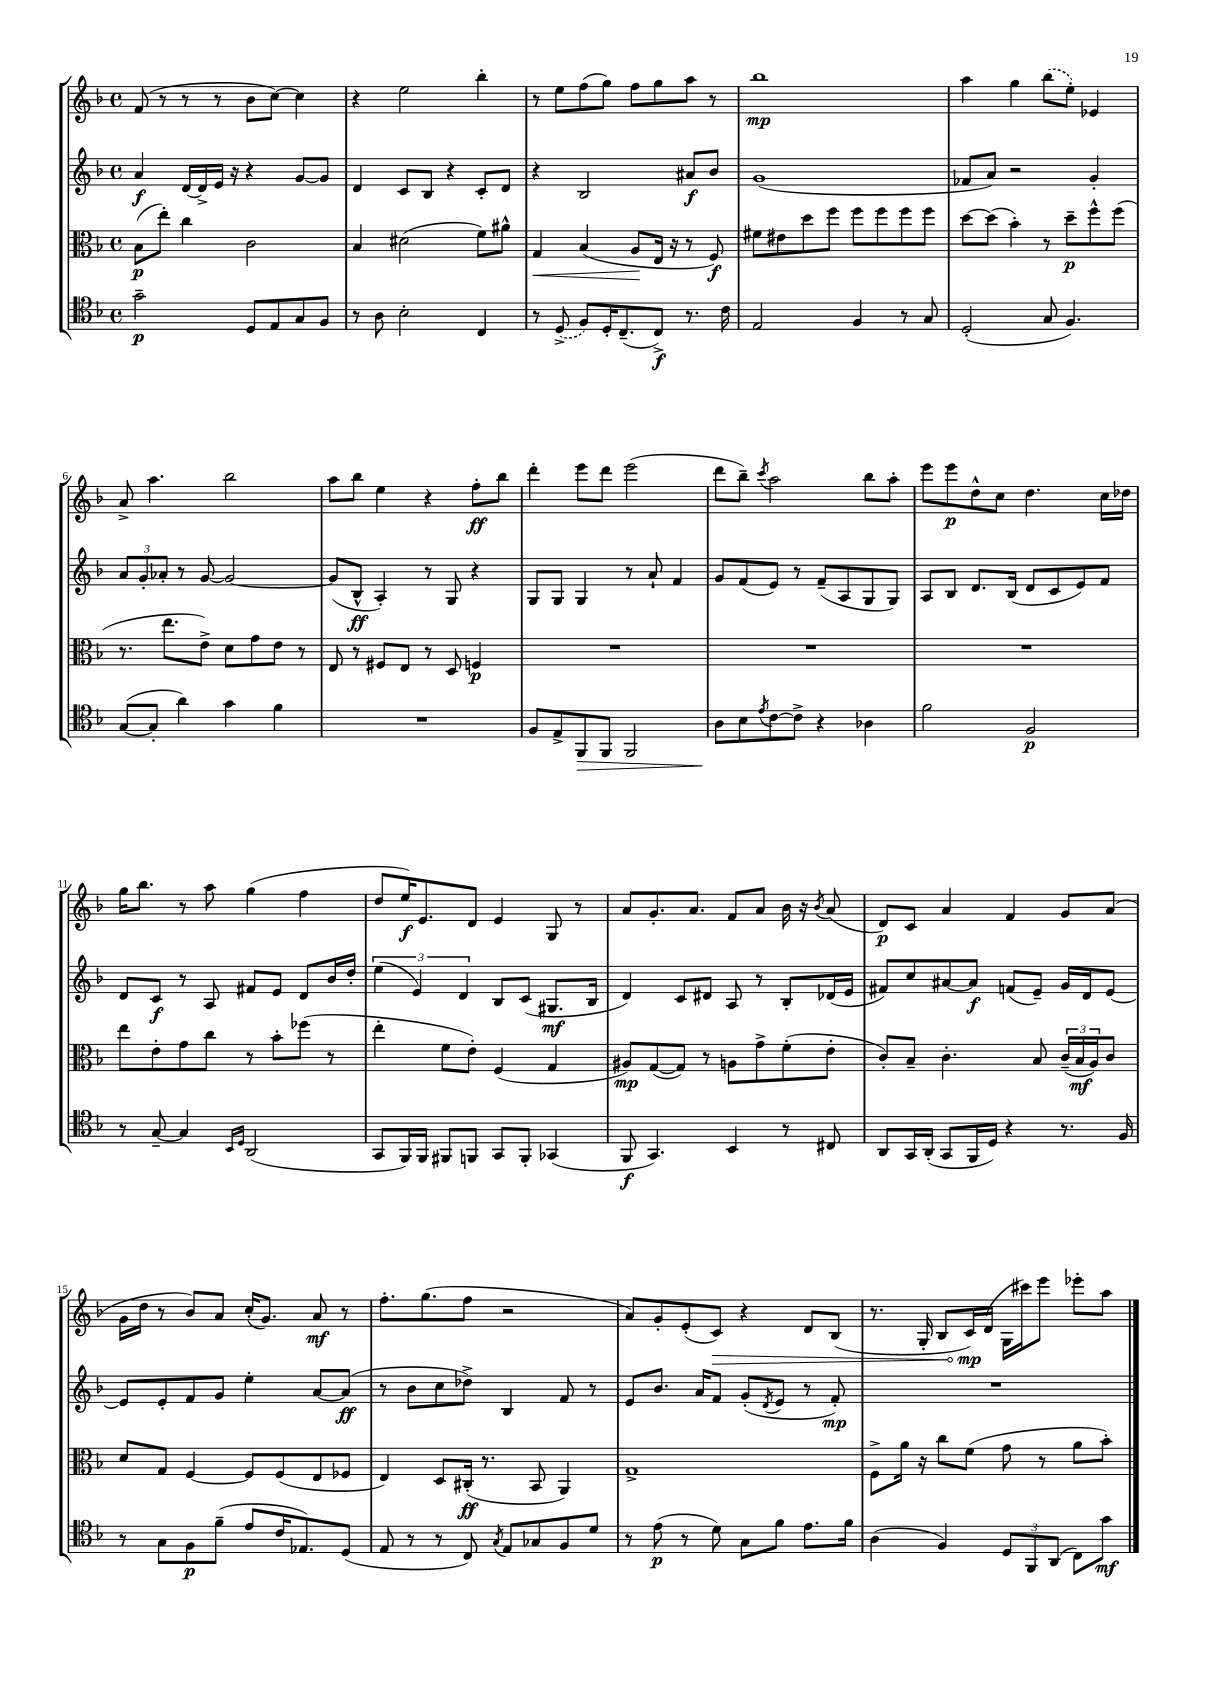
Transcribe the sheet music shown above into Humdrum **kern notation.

**kern	**dynam	**kern	**dynam	**kern	**dynam	**kern	**dynam
*part4	*part4	*part3	*part3	*part2	*part2	*part1	*part1
*staff4	*staff4	*staff3	*staff3	*staff2	*staff2	*staff1	*staff1
*clefC4	*	*clefC3	*	*clefG2	*	*clefG2	*
*k[b-]	*	*k[b-]	*	*k[b-]	*	*k[b-]	*
*M4/4	*	*M4/4	*	*M4/4	*	*M4/4	*
*met(c)	*	*met(c)	*	*met(c)	*	*met(c)	*
=1	=1	=1	=1	=1	=1	=1	=1
2g~\	p	(8B-\L	p	4a/	f	(8f/	.
.	.	8ee'\J)	.	.	.	8r	.
.	.	4cc\	.	[16d/LL	.	8r	.
.	.	.	.	16d^/]	.	.	.
.	.	.	.	16e/JJ	.	8r	.
.	.	.	.	16r	.	.	.
8D/L	.	2c\	.	4r	.	8b-\L	.
8E/	.	.	.	.	.	[8cc\J)	.
8G/	.	.	.	[8g/L	.	4cc\]	.
8F/J	.	.	.	8g/J]	.	.	.
=2	=2	=2	=2	=2	=2	=2	=2
8r	.	4B-/	.	4d/	.	4r	.
8A\	.	.	.	.	.	.	.
2B-'\	.	(2d#X\	.	8c/L	.	2ee\	.
.	.	.	.	8B-/J	.	.	.
.	.	.	.	4r	.	.	.
4C/	.	8f\L)	.	8c'/L	.	4bb-'\	.
.	.	8a#X^^\J	.	8d/J	.	.	.
=3	=3	=3	=3	=3	=3	=3	=3
!	!	!	!LO:HP:b	!	!	!	!
8r	.	4G/	<	4r	.	8r	.
(8D^/	.	.	.	.	.	8ee\L	.
8F/L)	.	(4B-/	.	2B-/	.	(8ff\	.
16D'/K	.	.	.	.	.	8gg\J)	.
(8.C~/	.	.	.	.	.	.	.
.	.	8A/L	.	.	.	8ff\L	.
8C^/J)	f	16E/Jk	[	.	.	8gg\	.
.	.	16r	.	.	.	.	.
8.r	.	8r	.	8a#X/L	f	8aa\J	.
.	.	8F/)	f	8b-/J	.	8r	.
16c\	.	.	.	.	.	.	.
=4	=4	=4	=4	=4	=4	=4	=4
2E/	.	8f#X\L	.	(1g	.	1bb-	mp
.	.	8e#X\	.	.	.	.	.
.	.	8dd\	.	.	.	.	.
.	.	8ff\J	.	.	.	.	.
4F/	.	8ff\L	.	.	.	.	.
.	.	8ff\	.	.	.	.	.
8r	.	8ff\	.	.	.	.	.
8G/	.	8ff\J	.	.	.	.	.
=5	=5	=5	=5	=5	=5	=5	=5
(2D'/	.	[8dd\L	.	8f-X/L	.	4aa\	.
.	.	(8dd\J]	.	8a/J)	.	.	.
.	.	4b-'\)	.	2r	.	4gg\	.
8G/	.	8r	.	.	.	(8bb-\L	.
4.F/)	.	8dd~\L	p	.	.	8ee'\J)	.
.	.	8ff^^\	.	4g'/	.	4e-X/	.
.	.	(8ff\J	.	.	.	.	.
!!LO:LB:g=z
=6	=6	=6	=6	=6	=6	=6	=6
([8G/L	.	8.r	.	12a/L	.	8a^/	.
.	.	.	.	12g'/	.	.	.
8G'/J]	.	.	.	.	.	4.aa\	.
.	.	.	.	12a-X'/J	.	.	.
.	.	8.ee\L	.	.	.	.	.
4a\)	.	.	.	8r	.	.	.
.	.	8e^\J)	.	[8g/	.	.	.
4g\	.	8d\L	.	2g/_	.	2bb-\	.
.	.	8g\	.	.	.	.	.
4f\	.	8e\J	.	.	.	.	.
.	.	8r	.	.	.	.	.
=7	=7	=7	=7	=7	=7	=7	=7
1r	.	8E/	.	(8g/L]	.	8aa\L	.
.	.	8r	.	8B-^^/J	ff	8bb-\J	.
.	.	8F#X/L	.	4A'/)	.	4ee\	.
.	.	8E/J	.	.	.	.	.
.	.	8r	.	8r	.	4r	.
.	.	8D/	.	8G/	.	.	.
.	.	4Fn/	p	4r	.	8ff'\L	ff
.	.	.	.	.	.	8bb-\J	.
=8	=8	=8	=8	=8	=8	=8	=8
8F/L	.	1r	.	8G/L	.	4ddd'\	.
8E^/	.	.	.	8G/J	.	.	.
!	!LO:HP:b	!	!	!	!	!	!
8FF/	>	.	.	4G/	.	8eee\L	.
8FF/J	.	.	.	.	.	8ddd\J	.
2FF/	.	.	.	8r	.	(2eee\	.
.	.	.	.	8a`/	.	.	.
.	.	.	.	4f/	.	.	.
=9	=9	=9	=9	=9	=9	=9	=9
8A\L	.	1r	.	8g/L	.	8ddd\L	.
8B-\	]	.	.	(8f/	.	8bb-~\J)	.
8qe/	.	.	.	.	.	8qccc/	.
[8c\	.	.	.	8e/J)	.	2aa\	.
8c^\J]	.	.	.	8r	.	.	.
4r	.	.	.	(8f~/L	.	.	.
.	.	.	.	8A/	.	.	.
4A-X\	.	.	.	8G/	.	8bb-\L	.
.	.	.	.	8G/J)	.	8aa'\J	.
=10	=10	=10	=10	=10	=10	=10	=10
2f\	.	1r	.	8A/L	.	8eee\L	.
.	.	.	.	8B-/J	.	8eee\	p
.	.	.	.	8.d/L	.	8dd^^\	.
.	.	.	.	.	.	8cc\J	.
.	.	.	.	(16B-/Jk	.	.	.
2F/	p	.	.	8d/L	.	4.dd\	.
.	.	.	.	8c/	.	.	.
.	.	.	.	8e/)	.	.	.
.	.	.	.	8f/J	.	16cc\LL	.
.	.	.	.	.	.	16dd-X\JJ	.
!!LO:LB:g=z
=11	=11	=11	=11	=11	=11	=11	=11
8r	.	8ee\L	.	8d/L	.	16gg\KL	.
.	.	.	.	.	.	8.bb-\J	.
[8G~/	.	8e'\	.	8c/J	f	.	.
4G/]	.	8g\	.	8r	.	8r	.
.	.	8cc\J	.	8A/	.	8aa\	.
16qqBB-/LL	.	.	.	.	.	.	.
16qqD/JJ	.	.	.	.	.	.	.
(2AA/	.	8r	.	8f#X/L	.	(4gg\	.
.	.	8b-'\L	.	8e/J	.	.	.
.	.	(8ff-X\J	.	8d/L	.	4ff\	.
.	.	8r	.	16b-/L	.	.	.
.	.	.	.	16dd'/JJ	.	.	.
=12	=12	=12	=12	=12	=12	=12	=12
8GG/L	.	4ee'\	.	(6ee\	.	8dd/L	.
16FF/L)	.	.	.	.	.	16ee/K)	f
.	.	.	.	6e/)	.	.	.
16FF/JJ	.	.	.	.	.	8.e/	.
8FF#X/L	.	8f\L	.	.	.	.	.
.	.	.	.	6d/	.	.	.
8FFn/J	.	8e'\J)	.	.	.	8d/J	.
8GG/L	.	(4F/	.	8B-/L	.	4e/	.
8FF'/J	.	.	.	(8c/J	.	.	.
(4GG-X/	.	4G/	.	8.G#X/L	mf	8G/	.
.	.	.	.	.	.	8r	.
.	.	.	.	16B-/Jk	.	.	.
=13	=13	=13	=13	=13	=13	=13	=13
8FF/	f	8A#X/L)	mp	4d/)	.	8a/L	.
4.GG/)	.	([8G/	.	.	.	8.g'/	.
.	.	8G/J])	.	8c/L	.	.	.
.	.	.	.	.	.	8.a/J	.
.	.	8r	.	8d#X/J	.	.	.
4BB-/	.	8An\L	.	8A/	.	8f/L	.
.	.	8g^\	.	8r	.	8a/J	.
8r	.	(8f'\	.	8B-'/L	.	16b-\	.
.	.	.	.	.	.	16r	.
.	.	.	.	.	.	8qb-/	.
8C#X/	.	8e'\J	.	(16d-X/L	.	(8a/	.
.	.	.	.	16e/JJ	.	.	.
=14	=14	=14	=14	=14	=14	=14	=14
8AA/L	.	8c'/L)	.	8f#X/L)	.	8d/L)	p
16GG/L	.	8B-~/J	.	8cc/	.	8c/J	.
(16AA'/JJ	.	.	.	.	.	.	.
8GG/L	.	4.c'\	.	[8a#X/	.	4a/	.
16FF/L	.	.	.	8a#/J]	f	.	.
16D/JJ)	.	.	.	.	.	.	.
4r	.	.	.	(8fn/L	.	4f/	.
.	.	8B-/	.	8e~/J)	.	.	.
8.r	.	(24c~/LL	.	16g/LL	.	8g/L	.
.	.	24B-/	mf	.	.	.	.
.	.	.	.	16d/J	.	.	.
.	.	24A/J)	.	.	.	.	.
.	.	8c/J	.	[8e/J	.	(8a/J	.
16F/	.	.	.	.	.	.	.
!!LO:LB:g=z
=15	=15	=15	=15	=15	=15	=15	=15
8r	.	8d/L	.	8e/L]	.	16g\LL	.
.	.	.	.	.	.	16dd\JJ	.
8G\L	.	8G/J	.	8e'/	.	8r	.
8F\	p	[4F/	.	8f/	.	8b-/L)	.
(8f~\J	.	.	.	8g/J	.	8a/J	.
8e/L	.	8F/L]	.	4ee'\	.	(16cc'/KL	.
.	.	.	.	.	.	8.g/J)	.
16c/K	.	(8F/	.	.	.	.	.
8.E-X/)	.	.	.	.	.	.	.
.	.	8E/	.	[8a/L	.	8a/	mf
(8D/J	.	8F-X/J	.	(8a/J]	ff	8r	.
=16	=16	=16	=16	=16	=16	=16	=16
8E/	.	4E/)	.	8r	.	8.ff'\L	.
8r	.	.	.	8b-\L	.	.	.
.	.	.	.	.	.	(8.gg\	.
8r	.	8D/L	.	8cc\	.	.	.
8C/)	.	(16C#X'/Jk	ff	8dd-X^\J)	.	8ff\J	.
.	.	8.r	.	.	.	.	.
8qG/	.	.	.	.	.	.	.
8E/L	.	.	.	4B-/	.	2r	.
8G-X/	.	8BB-/	.	.	.	.	.
8F/	.	4AA/)	.	8f/	.	.	.
8d/J	.	.	.	8r	.	.	.
=17	=17	=17	=17	=17	=17	=17	=17
8r	.	1G^	.	8e/L	.	8a/L)	.
(8e\	p	.	.	8.b-/J	.	8g'/	.
8r	.	.	.	.	.	(8e'/	.
.	.	.	.	16a/KL	.	.	.
!	!	!	!	!	!	!	!LO:HP:b
8d\)	.	.	.	8f/J	.	8c/J)	>
8G\L	.	.	.	(8g'/L	.	4r	.
.	.	.	.	8qd/	.	.	.
8f\J	.	.	.	8e/J	.	.	.
8.e\L	.	.	.	8r	.	8d/L	.
.	.	.	.	8f'/)	mp	(8B-/J	.
16f\Jk	.	.	.	.	.	.	.
=18	=18	=18	=18	=18	=18	=18	=18
(4A\	.	8F^\L	.	1r	.	8.r	.
.	.	16a\Jk	.	.	.	.	.
.	.	16r	.	.	.	16G'/	.
4F/)	.	8cc\L	.	.	.	8B-/L	.
.	.	(8f\J	.	.	.	16c/L)	mp
.	.	.	.	.	.	(16d/JJ	]
12D/L	.	8g\	.	.	.	16G\LL	.
.	.	.	.	.	.	16ccc#X\J)	.
12FF/	.	.	.	.	.	.	.
.	.	8r	.	.	.	8eee\J	.
(12AA/J	.	.	.	.	.	.	.
8C\L)	.	8a\L	.	.	.	8eee-X'\L	.
8g\J	mf	8b-'\J)	.	.	.	8aa\J	.
==	==	==	==	==	==	==	==
*-	*-	*-	*-	*-	*-	*-	*-
